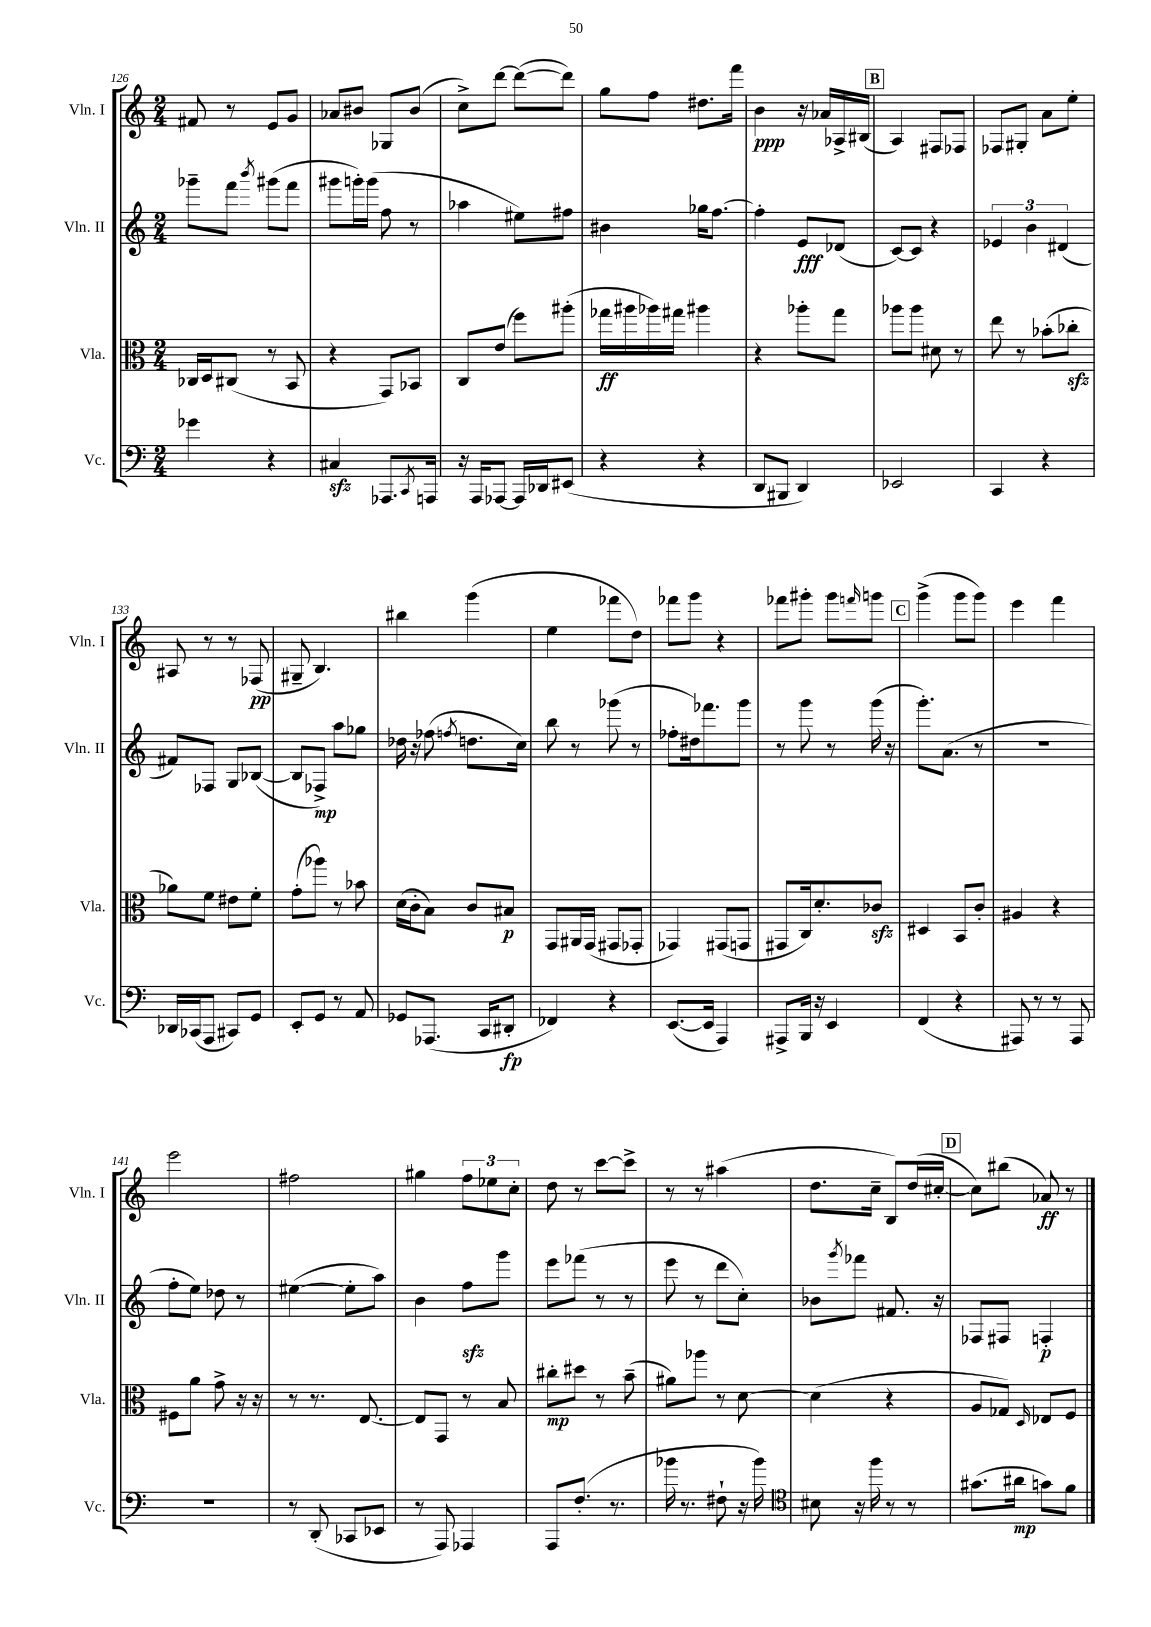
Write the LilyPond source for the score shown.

<<
\new StaffGroup <<
\new Staff = "s0" \with { instrumentName = "Vln. I" shortInstrumentName = "Vln. I" } {
    \clef treble \key c \major \numericTimeSignature \time 2/4
    fis'8 r8 e'8 g'8 |
    aes'8 bis'8 ges8 bis'8( |
    c''8->) d'''8~ d'''8~( d'''8) |
    g''8 f''8 dis''8. f'''16 |
    b'4\ppp r16 aes'16 aes16-> bis16( |
    \mark \markup { \box "B" } a4) fis8 fes8 |
    fes8 gis8-. a'8 e''8-. |
    ais8 r8 r8 fes8\pp( |
    gis8-- b4.) |
    bis''4 g'''4( |
    e''4 fes'''8 d''8) |
    fes'''8 g'''8 r4 |
    fes'''8 gis'''8-. gis'''8 \grace { f'''16 } g'''8 |
    \mark \markup { \box "C" } g'''4->( g'''8 g'''8) |
    e'''4 f'''4 |
    e'''2 |
    fis''2 |
    gis''4 \tuplet 3/2 { f''8 ees''8 c''8-. } |
    d''8 r8 c'''8~ c'''8-> |
    r8 r8 ais''4( |
    d''8. c''16-- b8) d''16( cis''16~-. |
    \mark \markup { \box "D" } cis''8) bis''8( aes'8\ff) r8 \bar "|." |
}
\new Staff = "s1" \with { instrumentName = "Vln. II" shortInstrumentName = "Vln. II" } {
    \clef treble \key c \major \numericTimeSignature \time 2/4
    ges'''8-- f'''8 \acciaccatura { b'''8 } gis'''8( f'''8 |
    gis'''8 g'''16-.) g'''16( f''8 r8 |
    aes''4 eis''8) fis''8 |
    bis'4 ges''16 f''8.~ |
    f''4-. e'8\fff des'8( |
    \mark \markup { \box "B" } c'8~) c'8 r4 |
    \tuplet 3/2 { ees'4 b'4 dis'4( } |
    fis'8) fes8 g8 bes8~( |
    bes8 fes8->\mp) a''8 ges''8 |
    des''16 r16 fes''8( \acciaccatura { f''8 } d''8. c''16) |
    b''8 r8 ges'''8( r8 |
    fes''8-. dis''16) fes'''8. g'''8 |
    r8 g'''8 r8 g'''16( r16 |
    \mark \markup { \box "C" } g'''8.-.) a'8.( r8 |
    r2 |
    f''8-. e''8) des''8 r8 |
    eis''4~( eis''8-. a''8) |
    b'4 f''8\sfz g'''8 |
    e'''8 fes'''8( r8 r8 |
    e'''8 r8 d'''8 c''8-.) |
    bes'8 \acciaccatura { g'''8 } fes'''8 fis'8. r16 |
    \mark \markup { \box "D" } fes8 fis8 f4-.\p \bar "|." |
}
\new Staff = "s2" \with { instrumentName = "Vla." shortInstrumentName = "Vla." } {
    \clef alto \key c \major \numericTimeSignature \time 2/4
    ces16 d16 cis8( r8 b,8 |
    r4 g,8) bes,8 |
    c8 e'8( f''8) ais''8-.( |
    ges''16\ff ais''16 aes''16) gis''16 ais''4 |
    r4 aes''8-. g''8 |
    \mark \markup { \box "B" } aes''8 aes''8 dis'8 r8 |
    e''8 r8 bes'8-.( ces''8-.\sfz |
    aes'8) f'8 eis'8 f'8-. |
    g'8-.( aes''8) r8 bes'8 |
    d'16( c'16-. b8) c'8 bis8\p |
    g,8 ais,16 g,16( gis,8 ges,8-. |
    ges,4) gis,8( g,8 |
    gis,8 c16) d'8.-. ces'8\sfz |
    \mark \markup { \box "C" } dis4 b,8 c'8-. |
    ais4 r4 |
    fis8 a'8 g'8-> r16 r16 |
    r8 r8. e8.~ |
    e8 g,8 r8 b8 |
    cis''8-.\mp dis''8 r8 b'8--( |
    ais'8) aes''8 r8 d'8~ |
    d'4( r4 |
    \mark \markup { \box "D" } a8 ges8) \grace { d16 } ees8 f8 \bar "|." |
}
\new Staff = "s3" \with { instrumentName = "Vc." shortInstrumentName = "Vc." } {
    \clef bass \key c \major \numericTimeSignature \time 2/4
    ges'4 r4 |
    cis4\sfz aes,,8. \acciaccatura { c,8 } a,,16 |
    r16 a,,16 aes,,8~ aes,,16 des,16 eis,8( |
    r4 r4 |
    d,8 bis,,8 d,4) |
    \mark \markup { \box "B" } ees,2 |
    c,4 r4 |
    des,16 ces,16( a,,8 cis,8) g,8 |
    e,8-. g,8 r8 a,8 |
    ges,8 aes,,8.( c,16 dis,8-.\fp |
    fes,4) r4 |
    e,8.~( e,16 a,,4) |
    ais,,8-> b,,16 r16 e,4 |
    \mark \markup { \box "C" } f,4( r4 |
    ais,,8) r8 r8 ais,,8 |
    r2 |
    r8 d,8-.( ces,8 ees,8 |
    r8 a,,8) aes,,4 |
    a,,8 f8.-.( r8. |
    bes'16 r8. fis8-! r16 bes'16) |
    \clef tenor bis8 r16 f''16 r8 r8 |
    \mark \markup { \box "D" } gis'8.( ais'16\mp g'8) f'8 \bar "|." |
}
>>
>>
\layout { \context { \Score currentBarNumber = #126 } }
